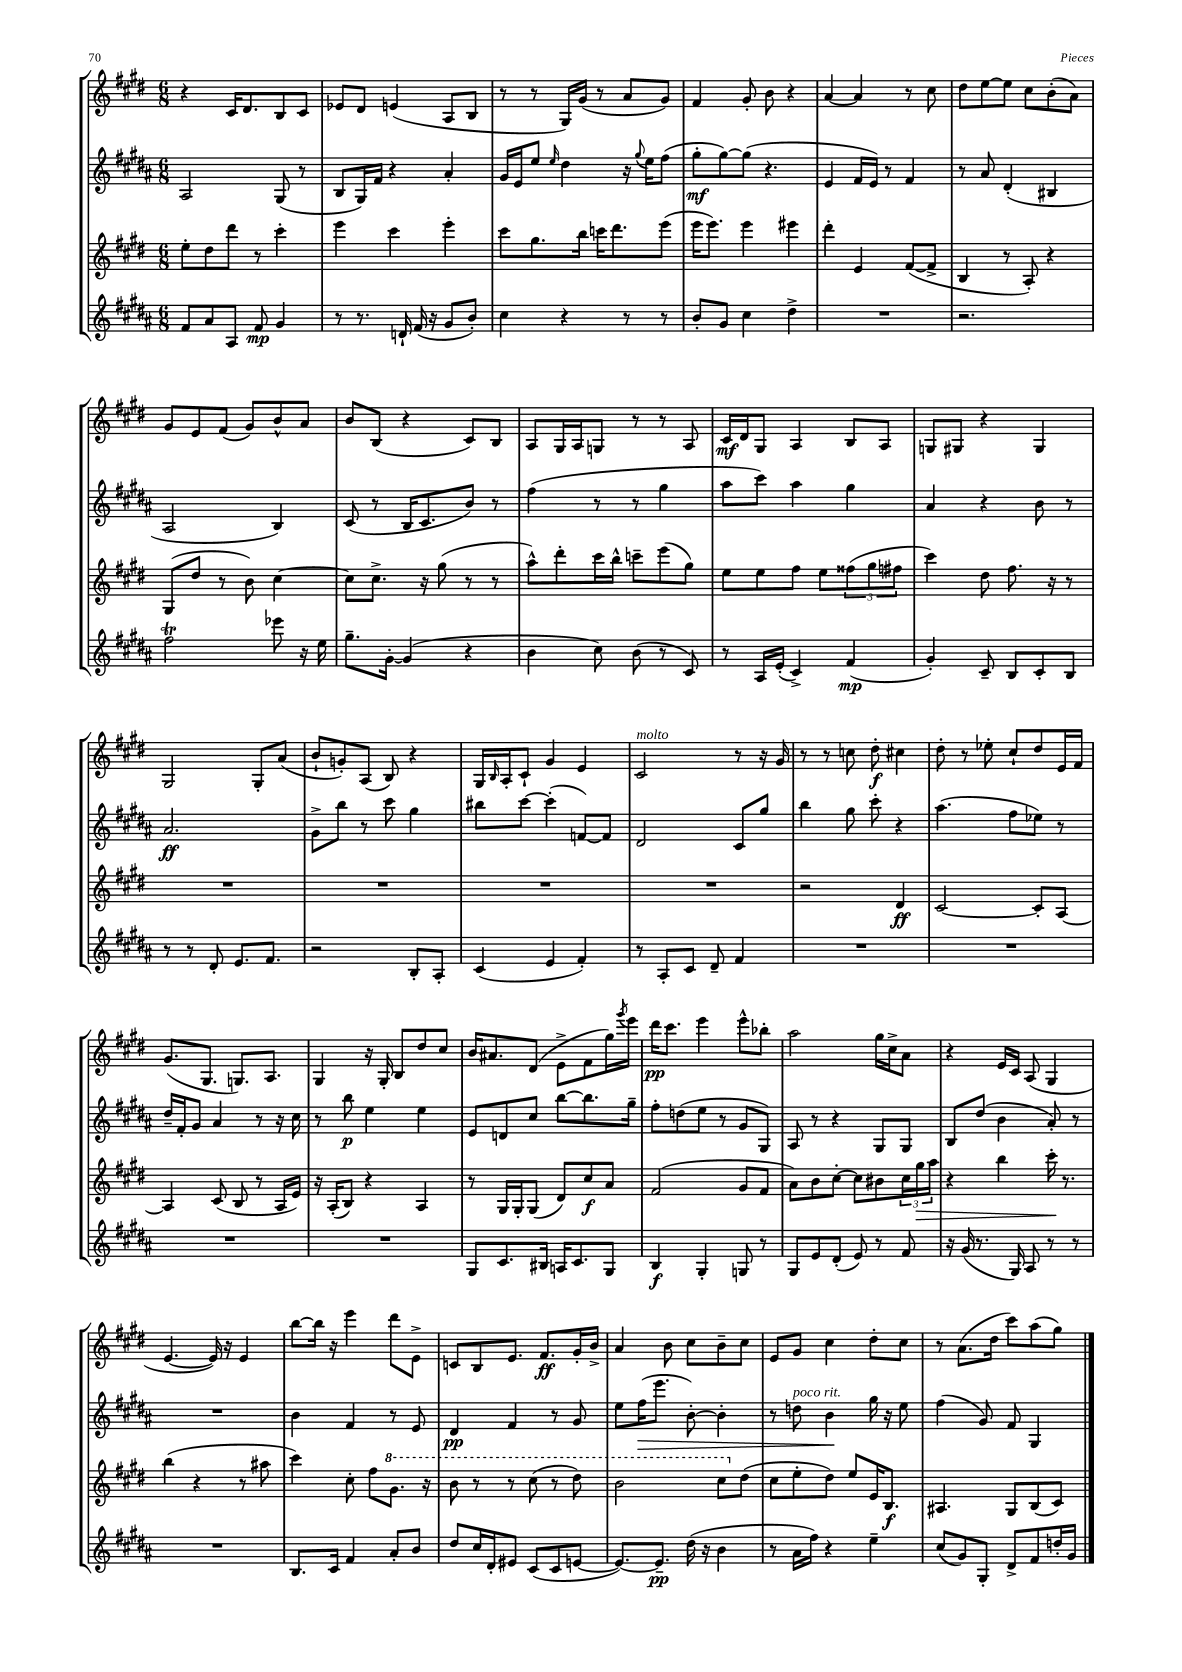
<<
\new StaffGroup <<
\new Staff = "s0" {
    \clef treble \key e \major \numericTimeSignature \time 6/8
    r4 cis'16 dis'8. b8 cis'8 |
    ees'8 dis'8 e'4( a8 b8 |
    r8 r8 gis16) gis'16( r8 a'8 gis'8) |
    fis'4 gis'8-. b'8 r4 |
    a'4~ a'4 r8 cis''8 |
    dis''8 e''8~ e''8 cis''8 b'8-.( a'8) |
    gis'8 e'8 fis'8( gis'8) b'8-^ a'8 |
    b'8 b8( r4 cis'8) b8 |
    a8 gis16 a16 g8 r8 r8 a8 |
    cis'16\mf dis'16 gis8 a4 b8 a8 |
    g8 gis8 r4 gis4 |
    gis2 gis8-. a'8( |
    b'8-! g'8-.) a8( b8) r4 |
    gis16 \grace { b16 } a16-. cis'8-! gis'4 e'4 |
    cis'2^\markup { \italic "molto" } r8 r16 gis'16 |
    r8 r8 c''8 dis''8-.\f cis''4 |
    dis''8-. r8 ees''8-. cis''8-! dis''8 e'16 fis'16 |
    gis'8.( gis8. g8.) a8. |
    gis4 r16 gis16-. b8 dis''8 cis''8 |
    b'16 ais'8. dis'8( e'8-> fis'8 gis''16) \acciaccatura { gis'''8 } e'''16 |
    dis'''16\pp cis'''8. e'''4 e'''8-^ bes''8-. |
    a''2 gis''16 cis''16-> a'8 |
    r4 e'16 cis'16 a8( gis4 |
    e'4.~ e'16) r16 e'4 |
    b''8~ b''16 r16 e'''4 dis'''8 e'8-> |
    c'8 b8 e'8. fis'8.\ff gis'16-. b'16-> |
    a'4 b'8 cis''8 b'8-- cis''8 |
    e'8 gis'8 cis''4 dis''8-. cis''8 |
    r8 a'8.( dis''16 cis'''8) a''8( gis''8) \bar "|." |
}
\new Staff = "s1" {
    \clef treble \key b \major \numericTimeSignature \time 6/8
    ais2 gis8( r8 |
    b8 gis16) fis'16 r4 ais'4-. |
    gis'16 e'16 e''8 \grace { e''16 } dis''4 r16 \appoggiatura { gis''8 } e''16 fis''8( |
    gis''8-.\mf gis''8~) gis''8( r4. |
    e'4 fis'16 e'16) r8 fis'4 |
    r8 ais'8 dis'4-.( bis4 |
    ais2 b4) |
    cis'8( r8 b16 cis'8. b'8) r8 |
    fis''4( r8 r8 gis''4 |
    ais''8 cis'''8) ais''4 gis''4 |
    ais'4 r4 b'8 r8 |
    ais'2.\ff |
    gis'8-> b''8 r8 cis'''8 gis''4 |
    bis''8 cis'''8~ cis'''4-.( f'8~) f'8 |
    dis'2 cis'8 gis''8 |
    b''4 gis''8 cis'''8-. r4 |
    ais''4.( fis''8 ees''8) r8 |
    dis''16-- fis'16-. gis'8 ais'4 r8 r16 cis''16 |
    r8 b''8\p e''4 e''4 |
    e'8 d'8 cis''8 b''8~ b''8. gis''16-- |
    fis''8-. d''8( e''8 r8 gis'8 gis8) |
    ais8 r8 r4 gis8 gis8 |
    b8 dis''8( b'4 ais'8-.) r8 |
    R2. |
    b'4 fis'4 r8 e'8 |
    dis'4\pp fis'4 r8 gis'8 |
    e''8 fis''16\>( e'''8. b'8~-.) b'4-. |
    r8 d''8^\markup { \italic "poco rit." } b'4\! gis''16 r16 e''8 |
    fis''4( gis'8) fis'8 gis4 \bar "|." |
}
\new Staff = "s2" {
    \clef treble \key e \major \numericTimeSignature \time 6/8
    e''8-. dis''8 dis'''8 r8 cis'''4-. |
    e'''4 cis'''4 e'''4-. |
    cis'''8 gis''8. b''16 c'''16 dis'''8. e'''8( |
    e'''16 e'''8.) e'''4 eis'''4 |
    dis'''4-. e'4 fis'8~( fis'8-> |
    b4 r8 a8-.) r4 |
    gis8( dis''8 r8 b'8) cis''4~ |
    cis''8 cis''8.-> r16 gis''8( r8 r8 |
    a''8-^) dis'''8-. cis'''16 b''16-^ c'''8-- e'''8( gis''8) |
    e''8 e''8 fis''8 e''8 \tuplet 3/2 { fisis''8( gis''8 fis''8 } |
    cis'''4) dis''8 fis''8. r16 r8 |
    R2. |
    R2. |
    R2. |
    R2. |
    r2 dis'4\ff |
    cis'2~ cis'8-. a8~ |
    a4 cis'8( b8 r8 a16 e'16) |
    r16 a16-.( b8) r4 a4 |
    r8 gis16 gis16-. gis8( dis'8) cis''8\f a'8 |
    fis'2( gis'8 fis'8 |
    a'8) b'8 cis''8~-. cis''8 bis'8 \tuplet 3/2 { cis''16 gis''16\> a''16 } |
    r4 b''4 cis'''16-.\! r8. |
    b''4( r4 r8 ais''8 |
    cis'''4) cis''8-. fis''8 \ottava #1 gis''8. r16 |
    b''8 r8 r8 cis'''8( r8 dis'''8) |
    b''2 cis'''8 \ottava #0 dis''8( |
    cis''8 e''8-. dis''8) e''8 e'16 b8.\f |
    ais4. gis8 b8( cis'8) \bar "|." |
}
\new Staff = "s3" {
    \clef treble \key b \major \numericTimeSignature \time 6/8
    fis'8 ais'8 ais8 fis'8\mp gis'4 |
    r8 r8. d'16-! fis'16( r16 gis'8 b'8-.) |
    cis''4 r4 r8 r8 |
    b'8-. gis'8 cis''4 dis''4-> |
    R2. |
    r2. |
    fis''2\trill ees'''8 r16 e''16 |
    gis''8.-- gis'16~-. gis'4( r4 |
    b'4 cis''8) b'8( r8 cis'8) |
    r8 ais16 e'16-.( cis'4->) fis'4\mp( |
    gis'4-.) cis'8-- b8 cis'8-. b8 |
    r8 r8 dis'8-. e'8. fis'8. |
    r2 b8-. ais8-. |
    cis'4( e'4 fis'4-.) |
    r8 ais8-. cis'8 dis'8-- fis'4 |
    R2. |
    R2. |
    R2. |
    R2. |
    gis8 cis'8. bis16 a16 cis'8. gis8 |
    b4\f gis4-. g8 r8 |
    gis8 e'8 dis'8-.( e'8) r8 fis'8 |
    r16 gis'16( r8. gis16) ais8 r8 r8 |
    R2. |
    b8. cis'16 fis'4 ais'8-. b'8 |
    dis''8 cis''16 dis'16-. eis'8 cis'8( cis'8 e'8~ |
    e'8.~) e'8.--\pp dis''16( r16 b'4 |
    r8 ais'16 fis''16) r4 e''4-- |
    cis''8( gis'8) gis8-. dis'8-> fis'8 d''16-. gis'16 \bar "|." |
}
>>
>>
\layout { \context { \Score \remove "Bar_number_engraver" } }
